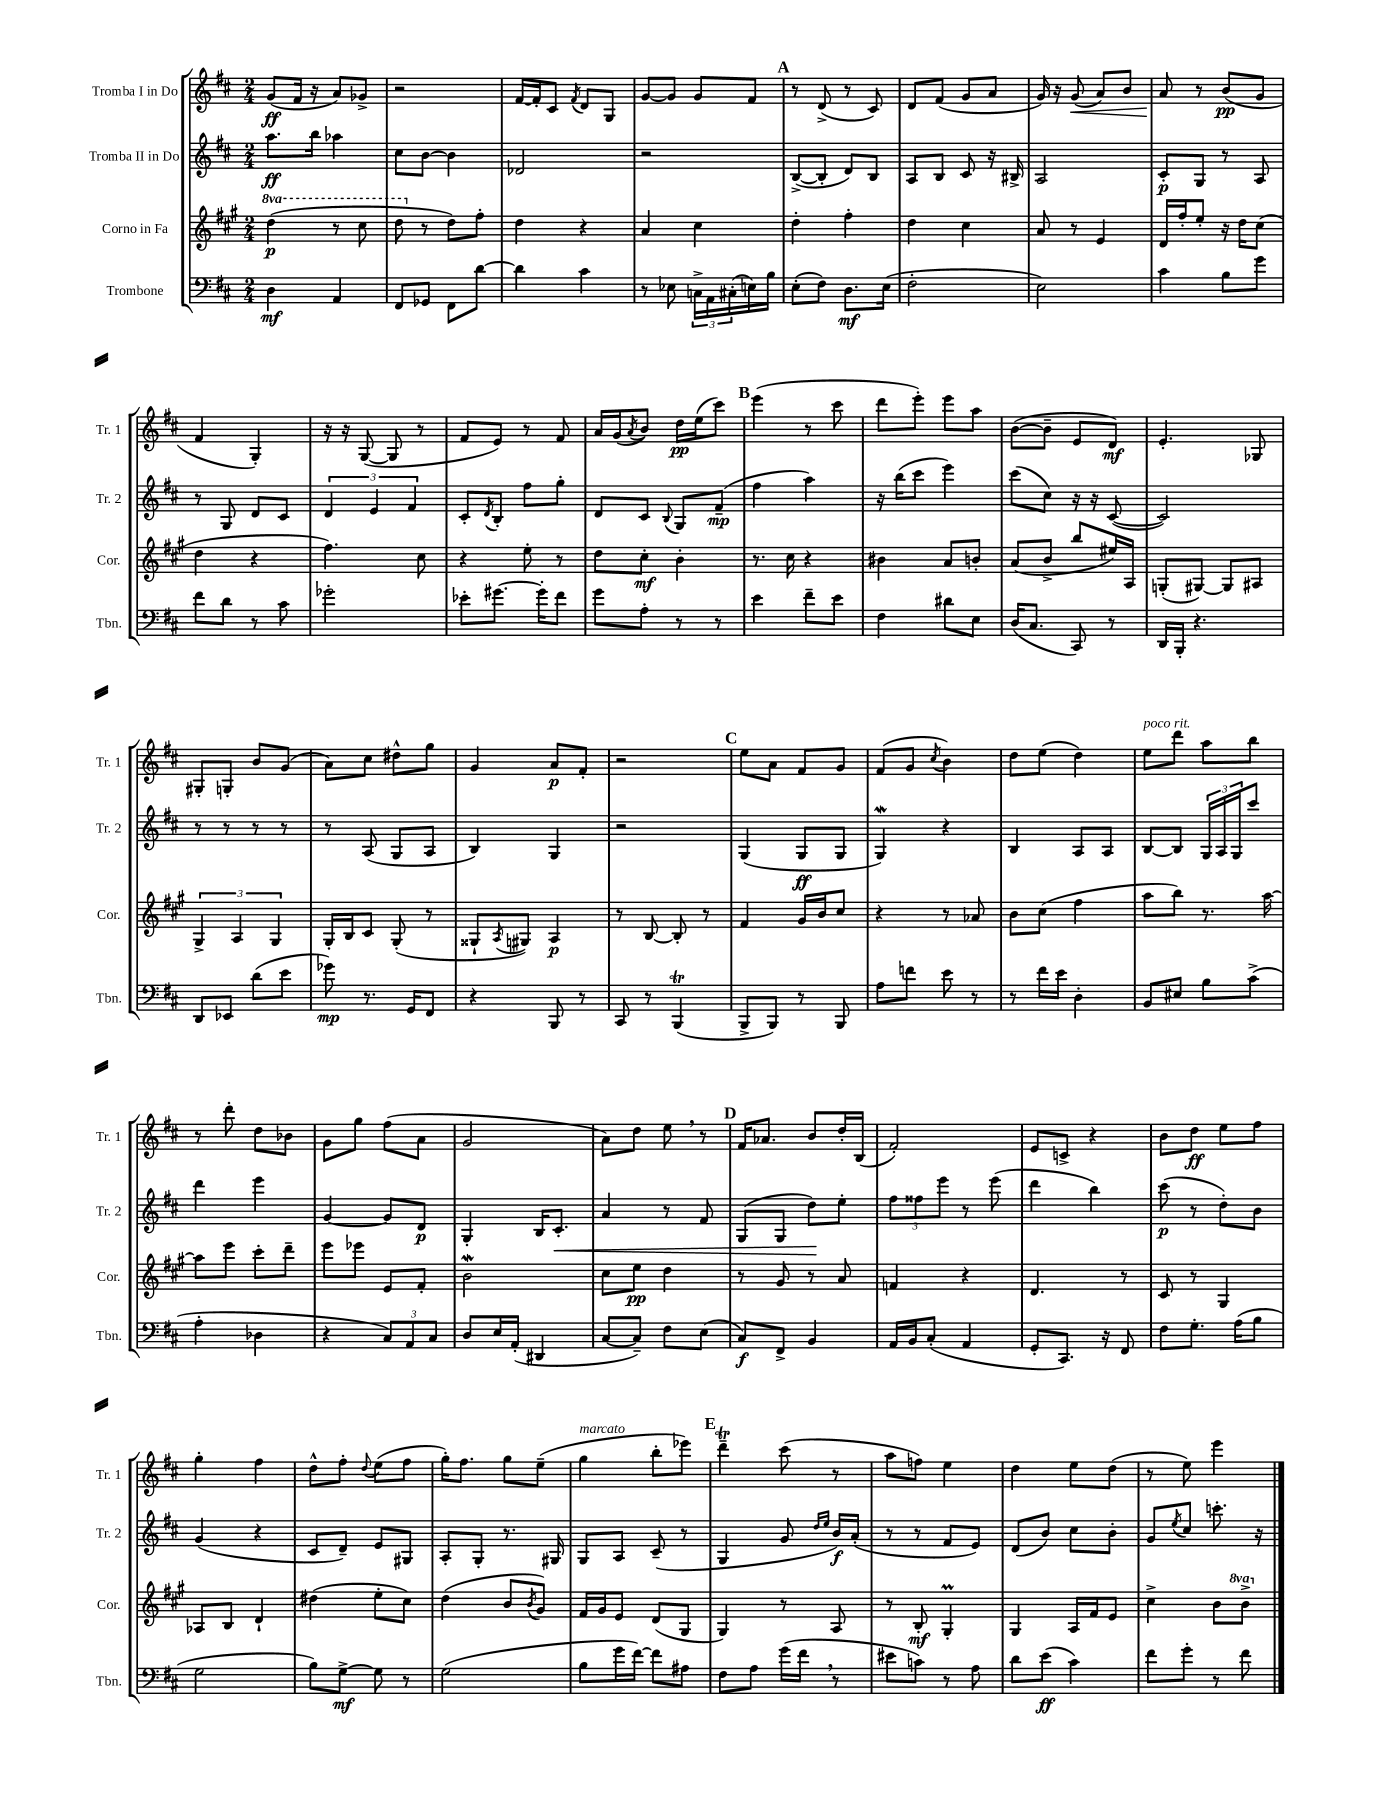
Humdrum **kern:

**kern	**kern	**kern	**kern
*staff4	*staff3	*staff2	*staff1
*clefF4	*clefG2	*clefG2	*clefG2
*k[f#c#]	*k[f#c#g#]	*k[f#c#]	*k[f#c#]
*M2/4	*M2/4	*M2/4	*M2/4
4D	(4ddd	8.aa	(8g
.	.	.	16f#
.	.	16bb	16r
4AA	8r	4aa-	8a)
.	8ccc#	.	8g-^
=	=	=	=
8FF#	8ddd	8cc#	2r
8GG-	8r	[8b	.
8FF#	8dd)	4b]	.
[8d	8ff#'	.	.
=	=	=	=
4d]	4dd	2d-	[16f#
.	.	.	16f#']
.	.	.	8c#
.	.	.	8qf#
4c#	4r	.	8d
.	.	.	8G
=	=	=	=
8r	4a	2r	[8g
8E-	.	.	8g]
24C^	4cc#	.	8g
24AA	.	.	.
(24C#'	.	.	.
16E)	.	.	8f#
16B	.	.	.
=	=	=	=
(8E'	4dd'	([8B^	8r
8F#)	.	8B']	(8d^
8.D	4ff#'	8d)	8r
.	.	8B	8c#)
(16E	.	.	.
=	=	=	=
2F#'	4dd	8A	8d
.	.	8B	(8f#
.	4cc#	8c#	8g
.	.	16r	8a
.	.	16B#^	.
=	=	=	=
2E)	8a	2A	16g)
.	.	.	16r
.	8r	.	(8g
.	4e	.	8a)
.	.	.	8b
=	=	=	=
4c#	16d	8c#'	8a
.	16ff#'	.	.
.	8ee'	8G	8r
8B	16r	8r	(8b
.	16dd	.	.
8g	(8cc#	8A	8g
=	=	=	=
8f#	4dd	8r	4f#
8d	.	8G	.
8r	4r	8d	4G')
8c#	.	8c#	.
=	=	=	=
2g-'	4.ff#)	6d	16r
.	.	.	16r
.	.	.	([8G
.	.	6e	.
.	.	.	8G]
.	.	6f#	.
.	8cc#	.	8r
=	=	=	=
8e-'	4r	8c#'	8f#
.	.	8qd	.
[8.g#	.	8B'	8e)
.	8ee'	8ff#	8r
16g#']	.	.	.
8f#	8r	8gg'	8f#
=	=	=	=
8g	8dd	8d	16a
.	.	.	(16g
.	.	.	8qa
8A'	8cc#'	8c#	8b)
.	.	8qqB	.
8r	4b'	8G	16dd
.	.	.	(16ee
8r	.	(8f#~	8ccc#)
=	=	=	=
4e	8.r	4ff#	(4eee
.	16cc#	.	.
8f#~	4r	4aa)	8r
8e	.	.	8ccc#
=	=	=	=
4F#	4b#	16r	8ddd
.	.	(16bb	.
.	.	8ccc#	8eee')
8d#	8a	4eee)	8eee
8E	8b'	.	8aa
=	=	=	=
(16D	(8a	(8ccc#	([8b
8.C#	.	.	.
.	8b^	8cc#)	8b~]
8CC#)	8bb	16r	8e
.	.	16r	.
8r	16ee#)	([8c#	8d)
.	16A	.	.
=	=	=	=
16DD	(8G'	2c#])	4.e'
16BBB'	.	.	.
4.r	[8G#)	.	.
.	8G#]	.	.
.	8A#	.	8G-
=	=	=	=
8DD	6G#^	8r	8G#'
8EE-	.	8r	8G'
.	6A	.	.
(8d	.	8r	8b
.	6G#	.	.
8e	.	8r	(8g
=	=	=	=
8g-)	16G#'	8r	8a)
.	16B	.	.
8.r	8c#	(8A	8cc#
.	(8G#'	8G	8dd#^^
16GG	.	.	.
8FF#	8r	8A	8gg
=	=	=	=
4r	8G##`	4B)	4g
.	8qA	.	.
.	8G#)	.	.
8BBB	4A	4G	8a
8r	.	.	8f#'
=	=	=	=
8CC#	8r	2r	2r
8r	[8B	.	.
(4BBB	8B']	.	.
.	8r	.	.
=	=	=	=
8BBB^	4f#	(4G	8ee
8BBB)	.	.	8a
8r	16g#	8G	8f#
.	16b	.	.
8BBB	8cc#	8G	8g
=	=	=	=
8A	4r	4G)	(8f#
8f	.	.	8g
.	.	.	8qcc#
8e	8r	4r	4b)
8r	8a-	.	.
=	=	=	=
8r	8b	4B	8dd
16f#	(8cc#	.	(8ee
16e	.	.	.
4D'	4ff#	8A	4dd)
.	.	8A	.
=	=	=	=
8BB	8aa	[8B	8ee
8E#	8bb)	8B]	8ddd
8B	8.r	24G	8aa
.	.	24A	.
.	.	24G	.
(8c#^	.	8ccc#	8bb
.	[16aa	.	.
=	=	=	=
4A'	8aa]	4ddd	8r
.	8eee	.	8ddd'
4D-	8ccc#'	4eee	8dd
.	8ddd~	.	8b-
=	=	=	=
4r	8eee	[4g	8g
.	8eee-	.	8gg
12C#)	8e	8g]	(8ff#
12AA	.	.	.
.	8f#'	8d	8a
12C#	.	.	.
=	=	=	=
8D	2b	4G'	2g
16E	.	.	.
(16AA'	.	.	.
4DD#	.	16B	.
.	.	8.c#'	.
=	=	=	=
[8C#	8cc#	4a	8a)
8C#~])	8ee	.	8dd
8F#	4dd	8r	8ee
(8E	.	8f#	8r
=	=	=	=
8C#)	8r	(8G	16f#
.	.	.	8.a-
8FF#^	8g#	8G	.
4BB	8r	8dd)	8b
.	8a	8ee'	16dd'
.	.	.	(16B
=	=	=	=
16AA	4f	12ff#	2f#')
16BB	.	.	.
.	.	12ff##	.
(8C#'	.	.	.
.	.	12eee	.
4AA	4r	8r	.
.	.	(8eee	.
=	=	=	=
8GG'	4.d	4ddd	8e
8.CC#)	.	.	8c^
.	.	4bb)	4r
16r	.	.	.
8FF#	8r	.	.
=	=	=	=
8F#	8c#	(8ccc#	8b
8.G'	8r	8r	8dd
.	4G#	8dd')	8ee
(16A	.	.	.
8B	.	8b	8ff#
=	=	=	=
2G	8A-	(4g	4gg'
.	8B	.	.
.	4d`	4r	4ff#
=	=	=	=
8B)	(4dd#	8c#	8dd^^
[8G^	.	8d~)	8ff#'
.	.	.	8qqdd
8G]	8ee'	8e	(8ee
8r	8cc#)	8G#	8ff#
=	=	=	=
(2G	(4dd	8A'	16gg')
.	.	.	8.ff#
.	.	8G'	.
.	8b	8.r	8gg
.	8qb	.	.
.	8g#)	.	(8ee~
.	.	16G#	.
=	=	=	=
8B	16f#	8G	4gg
.	16g#	.	.
16g	8e	8A	.
[16f#)	.	.	.
8f#]	(8d	(8c#~	8bb'
8A#	8G#	8r	8eee-)
=	=	=	=
8F#	4G#)	4G	4ddd~
8A	.	.	.
(16g	8r	8g	(8ccc#
16f#	.	.	.
.	.	16qqdd	.
.	.	16qqee	.
8r	8A	16b)	8r
.	.	(16a'	.
=	=	=	=
8e#	8r	8r	8aa
8c)	8B'	8r	8ff)
8r	4G#'	8f#	4ee
8A	.	8e)	.
=	=	=	=
8d	4G#	(8d	4dd
(8e	.	8b)	.
4c#)	16A	8cc#	8ee
.	16f#	.	.
.	8e	8b'	(8dd
=	=	=	=
8f#	4cc#^	8g	8r
.	.	8qee	.
8g'	.	8cc#	8ee)
8r	8b	8.ccc'	4eee
8f#	8bb^	.	.
.	.	16r	.
==	==	==	==
*-	*-	*-	*-
